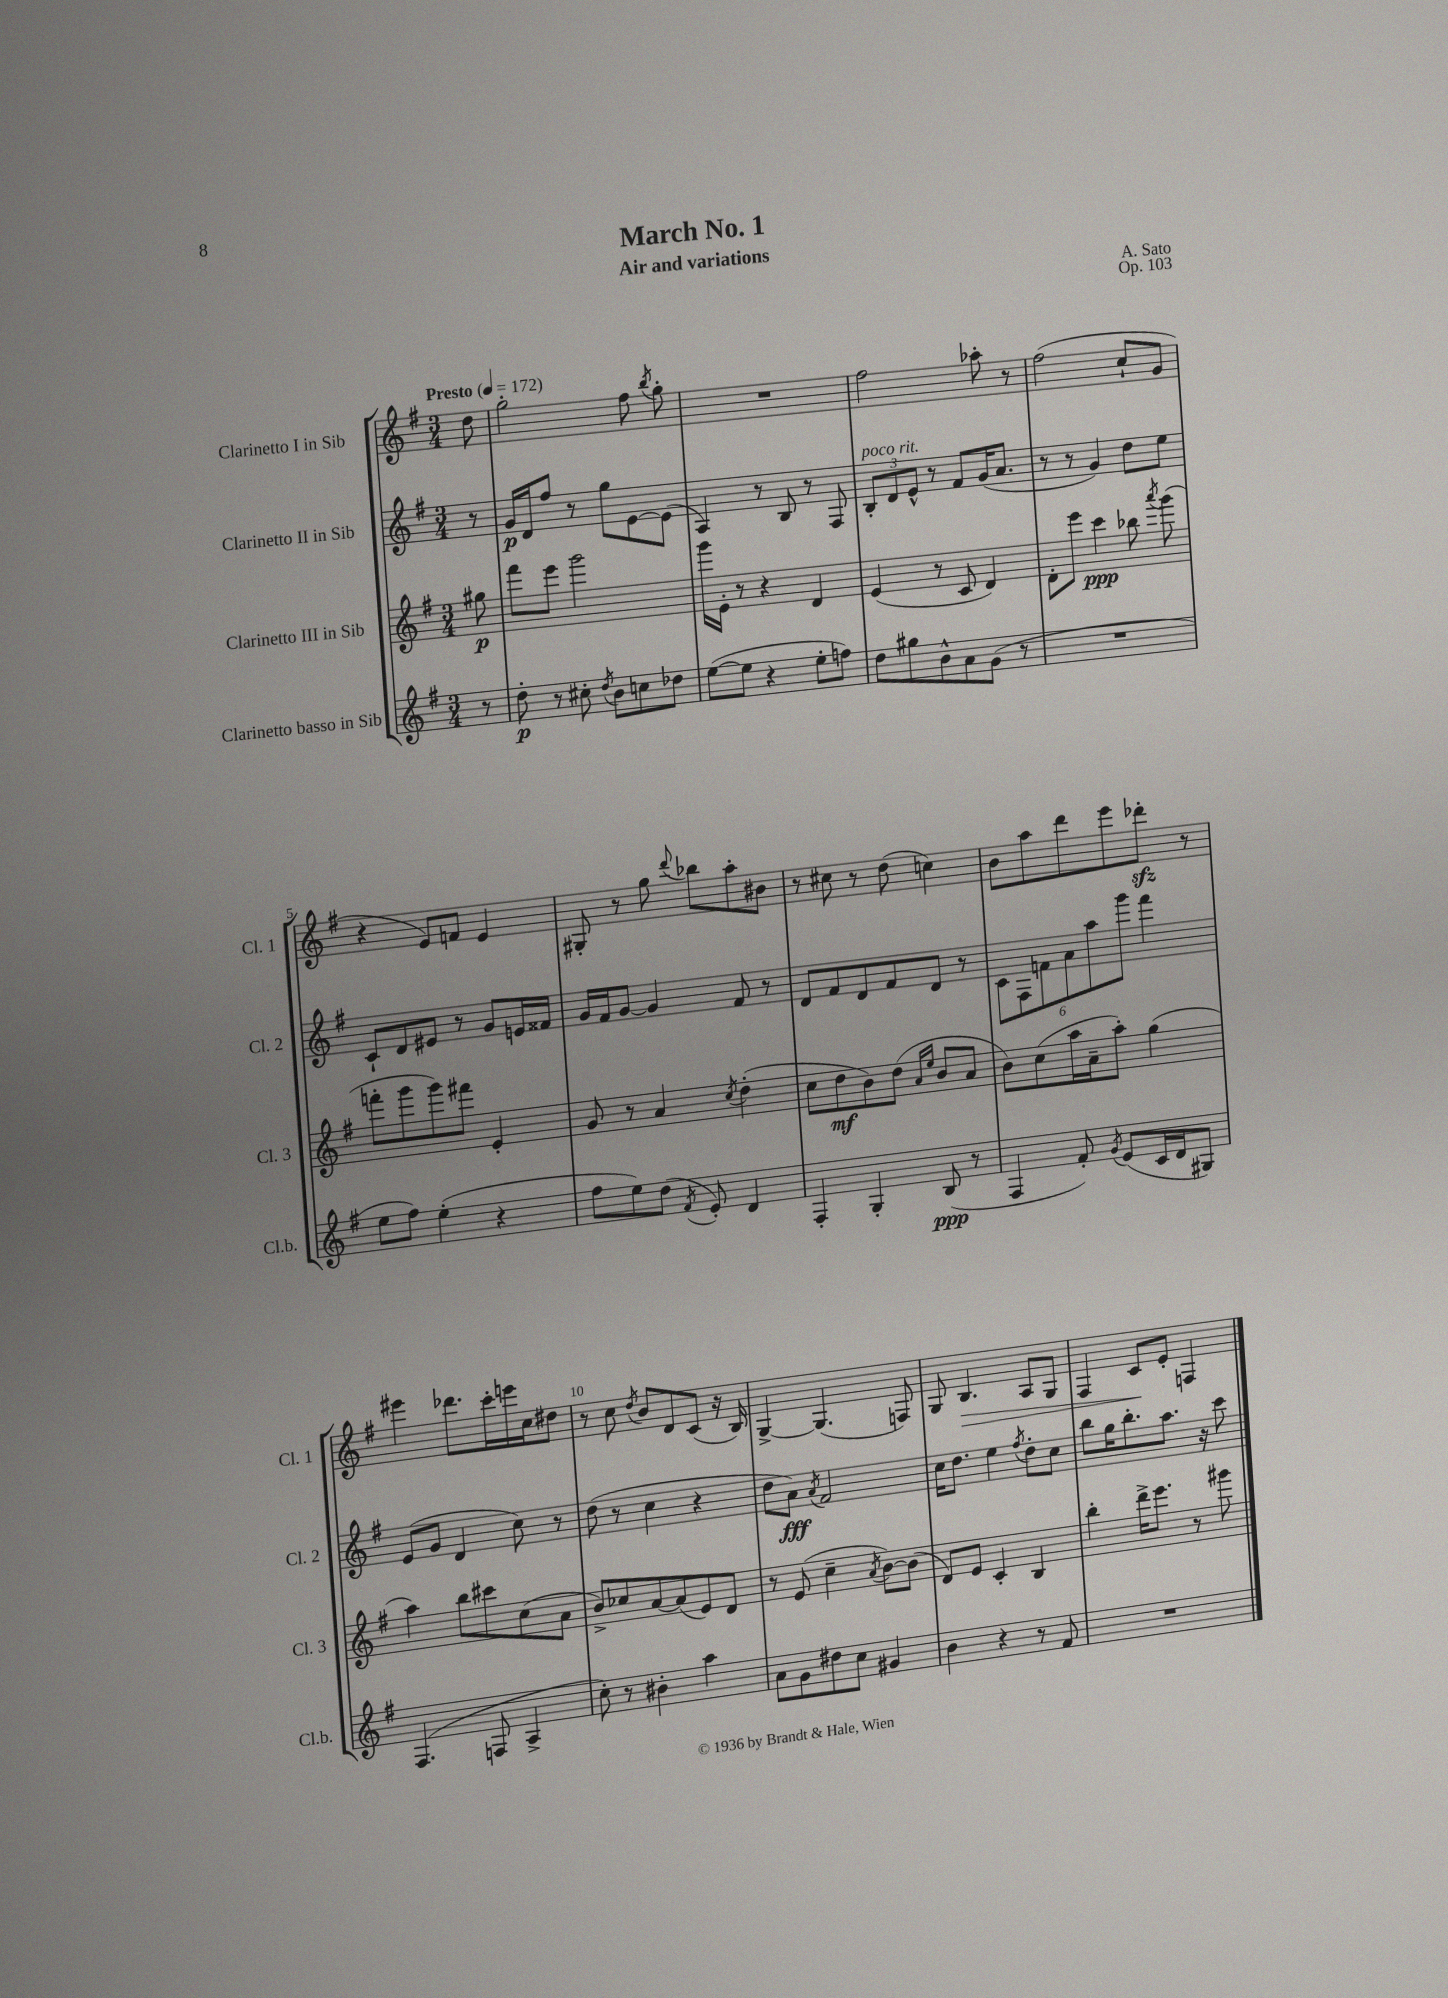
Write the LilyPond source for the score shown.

\header { title = "March No. 1" composer = "A. Sato" subtitle = "Air and variations" opus = "Op. 103" }
<<
\new StaffGroup <<
\new Staff = "s0" \with { instrumentName = "Clarinetto I in Sib" shortInstrumentName = "Cl. 1" } {
    \clef treble \key g \major \numericTimeSignature \time 3/4 \partial 8 \tempo "Presto" 4 = 172
    \autoBeamOff d''8 |
    g''2-. fis''8 \acciaccatura { b''8 } g''8-. |
    R2. |
    fis''2 aes''8-. r8 |
    fis''2( c''8[-! g'8] |
    r4 e'8[) f'8] e'4 |
    gis8-. r8 g''8 \appoggiatura { d'''8 } bes''8[ a''8-. bis'8] |
    r8 cis''8 r8 d''8( c''4) |
    b'8[ a''8 d'''8 e'''8 des'''8]-.\sfz r8 |
    eis'''4 des'''8.[ c'''16-. e'''16 c''16 dis''8] |
    r8 c''8 \acciaccatura { d''8 } b'8[ d'8 c'8]( r16 b16) |
    g4~-> g4.( f8) |
    g8 b4.\> a8[ g8] |
    fis4 c'8[\! e'8]-. f4 \bar "|." |
}
\new Staff = "s1" \with { instrumentName = "Clarinetto II in Sib" shortInstrumentName = "Cl. 2" } {
    \clef treble \key g \major \numericTimeSignature \time 3/4 \partial 8
    \autoBeamOff r8 |
    g'16[\p d'16 fis''8] r8 g''8[ e'8~ e'8]( |
    a4) r8 b8 r8 fis8 |
    \tuplet 3/2 { b8[-.^\markup { \italic "poco rit." } d'8 e'8]-^ } r8 fis'8[ g'16( a'8.] |
    r8 r8 g'4) d''8[ e''8] |
    c'8[-! d'8 eis'8] r8 g'8[ e'16 fisis'16] |
    g'16[ fis'16 g'8]~ g'4 fis'8 r8 |
    d'8[ fis'8 d'8 fis'8 d'8] r8 |
    \tuplet 6/4 { c'8[ fis8 f'8 a'8 a''8 g'''8] } fis'''4 |
    e'8[( g'8] d'4 c''8) r8 |
    d''8( r8 c''4 r4 |
    d''8[ a'8]\fff) \acciaccatura { a'8 } fis'2 |
    c''16[ d''8.] e''4 \acciaccatura { fis''8 } d''8[-. c''8] |
    b''8[ g''16 b''8.-. a''8.] r16 c'''8 \bar "|." |
}
\new Staff = "s2" \with { instrumentName = "Clarinetto III in Sib" shortInstrumentName = "Cl. 3" } {
    \clef treble \key g \major \numericTimeSignature \time 3/4 \partial 8
    \autoBeamOff gis''8\p |
    fis'''8[ e'''8] g'''2 |
    g'''16[ e'16]-. r8 r4 d'4 |
    e'4( r8 c'8 d'4) |
    d'8[-. e'''8] c'''4\ppp bes''8 \acciaccatura { a'''8 } g'''8( |
    f'''8[-. g'''8 g'''8) fis'''8] e'4-. |
    g'8 r8 a'4 \acciaccatura { c''8 } d''4-.( |
    c''8[ d''8\mf b'8) d''8]( \grace { a'16[ e''16] } b'8[ a'8] |
    b'8[) c''8( a''16 a'16-- a''8]-.) g''4( |
    a''4) b''8[ cis'''8 c''8( a'8] |
    b'8[->) ces''8 a'8~ a'8( e'8) d'8] |
    r8 e'8( c''4-- \acciaccatura { a'8 } b'8[~) b'8]( |
    d'8[) e'8] c'4-. b4 |
    b''4-. d'''16[-> e'''8.] r8 gis'''8 \bar "|." |
}
\new Staff = "s3" \with { instrumentName = "Clarinetto basso in Sib" shortInstrumentName = "Cl.b." } {
    \clef treble \key g \major \numericTimeSignature \time 3/4 \partial 8
    \autoBeamOff r8 |
    d''8-.\p r8 cis''8-. \acciaccatura { d''8 } b'8[ c''8 des''8] |
    e''8[~( e''8] r4 e''8[-. f''8]) |
    d''8[ gis''8 b'8-^ a'8 g'8]( r8 |
    R2. |
    e''8[ fis''8]) e''4-.( r4 |
    fis''8[ e''8) d''8]( \acciaccatura { fis'8 } e'8-.) d'4 |
    fis4-. g4-. b8\ppp( r8 |
    fis4 fis'8-.) \acciaccatura { g'8 } e'8[( c'16 d'16 gis8]) |
    fis4.( f8 a4-> |
    c''8-.) r8 bis'4-. a''4 |
    a'8[ g'8 dis''8 c''8] gis'4 |
    b'4 r4 r8 fis'8 |
    R2. \bar "|." |
}
>>
>>
\layout { \context { \Score \override BarNumber.break-visibility = ##(#f #t #t) barNumberVisibility = #(every-nth-bar-number-visible 5) } }
